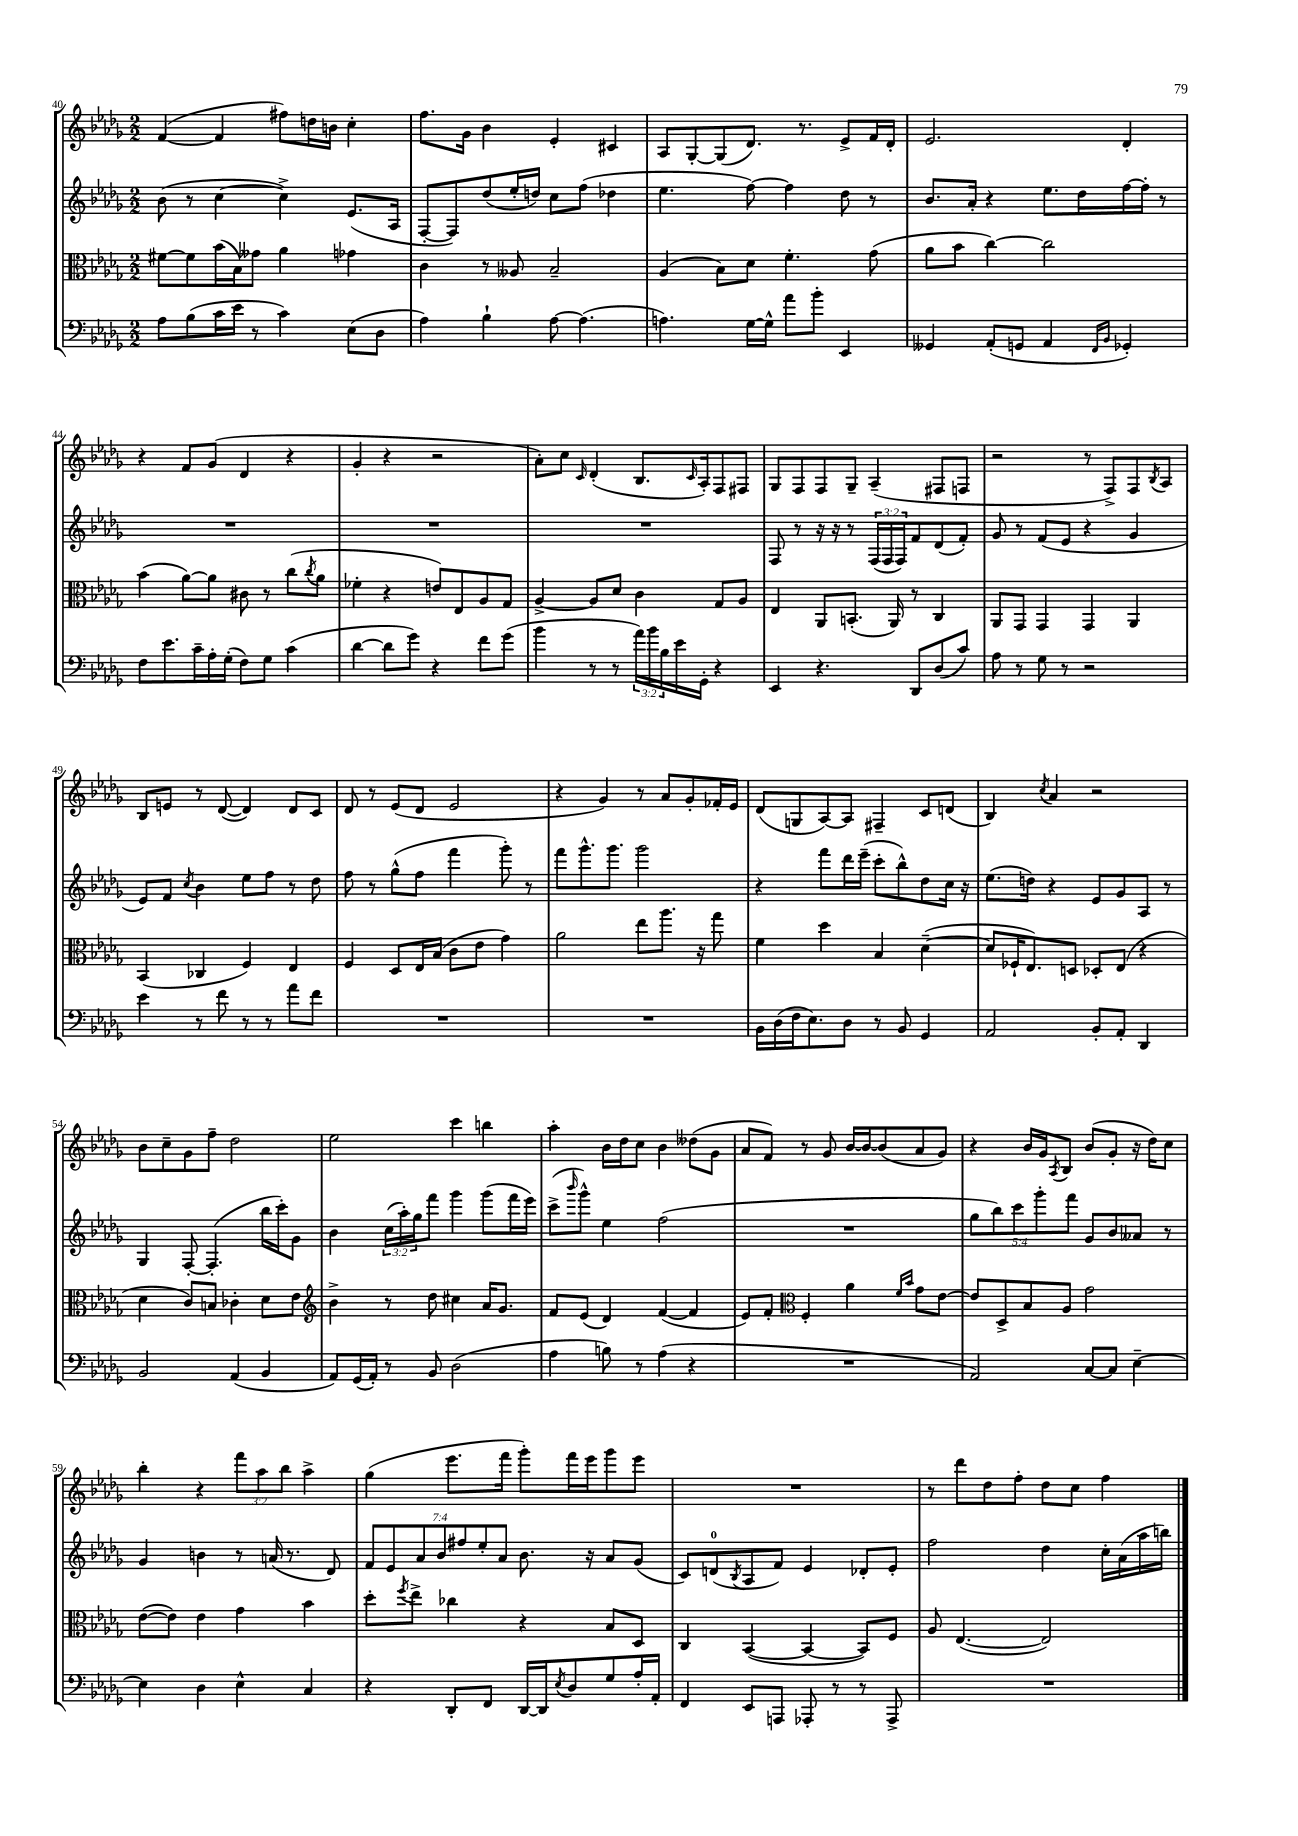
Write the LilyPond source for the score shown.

<<
\new StaffGroup <<
\new Staff = "s0" {
    \clef treble \key des \major \numericTimeSignature \time 2/2 \override Staff.TupletNumber.text = #tuplet-number::calc-fraction-text
    f'4~( f'4 fis''8) d''16 b'16 c''4-. |
    f''8. ges'16 bes'4 ees'4-. cis'4 |
    aes8 ges8~-. ges8( des'8.) r8. ees'8-> f'16 des'16-. |
    ees'2. des'4-. |
    r4 f'8 ges'8( des'4 r4 |
    ges'4-. r4 r2 |
    aes'8-.) c''8 \grace { c'16 } des'4-.( bes8. \grace { c'16 } aes16-.) f8 fis8 |
    ges8 f8 f8 ges8-- aes4--( fis8 f8 |
    r2 r8 f8->) f8 \acciaccatura { bes8 } aes8 |
    bes8 e'8 r8 des'8~( des'4) des'8 c'8 |
    des'8 r8 ees'8( des'8 ees'2 |
    r4 ges'4) r8 aes'8 ges'8-. fes'16-. ees'16 |
    des'8( g8 aes8~) aes8 fis4-- c'8 d'8( |
    bes4) \acciaccatura { c''8 } aes'4 r2 |
    bes'8 c''8-- ges'8 f''8-- des''2 |
    ees''2 c'''4 b''4 |
    aes''4-. bes'16 des''16 c''8 bes'4 deses''8( ges'8 |
    aes'8 f'8) r8 ges'8 bes'16~ bes'16~ bes'8( aes'8 ges'8) |
    r4 bes'16 ges'16 \acciaccatura { aes8 } bes8 bes'8( ges'8-. r16 des''16) c''8 |
    bes''4-. r4 \tuplet 3/2 { f'''8 aes''8 bes''8 } aes''4-> |
    ges''4( ees'''8. f'''16 ges'''8-.) f'''16 ees'''16 ges'''8 ees'''8 |
    R1 |
    r8 des'''8 des''8 f''8-. des''8 c''8 f''4 \bar "|." |
}
\new Staff = "s1" {
    \clef treble \key des \major \numericTimeSignature \time 2/2 \override Staff.TupletNumber.text = #tuplet-number::calc-fraction-text
    bes'8( r8 c''4~ c''4->) ees'8.( aes16 |
    f8~-. f8) des''8( ees''16-. d''16) c''8 f''8( des''4 |
    ees''4. f''8~) f''4 des''8 r8 |
    bes'8. aes'16-. r4 ees''8. des''16 f''16~ f''16-. r8 |
    R1 |
    R1 |
    R1 |
    f8 r8 r16 r16 r8 \tuplet 3/2 { f16( f16 f16) } f'8 des'8( f'8-.) |
    ges'8 r8 f'8( ees'8 r4 ges'4 |
    ees'8) f'8 \acciaccatura { c''8 } bes'4 ees''8 f''8 r8 des''8 |
    f''8 r8 ges''8-^( f''8 f'''4 ges'''8-.) r8 |
    f'''8 ges'''8.-^ ges'''8. ges'''2 |
    r4 f'''8 des'''16 ees'''16--( c'''8-. bes''8-^) des''8 c''16 r16 |
    ees''8.( d''16) r4 ees'8 ges'8 aes8 r8 |
    ges4 f8~-. f4.-.( bes''16 c'''16-.) ges'8 |
    bes'4 \tuplet 3/2 { c''16( aes''16-.) ges''16 } f'''8 ges'''4 ges'''8( f'''16 ees'''16) |
    c'''8->( \grace { bes'''16 } ges'''8-^) ees''4 f''2( |
    R1 |
    \tuplet 5/4 { ges''8 bes''8) c'''8 ges'''8-. f'''8 } ges'8 bes'8 aeses'8 r8 |
    ges'4 b'4 r8 a'16( r8. des'8) |
    \tuplet 7/4 { f'8 ees'8 aes'8 bes'8 fis''8 ees''8-. aes'8 } bes'8. r16 aes'8 ges'8( |
    c'8) d'8-0( \acciaccatura { bes8 } aes8 f'8) ees'4 des'8-. ees'8-. |
    f''2 des''4 c''16-. aes'16( aes''16 b''16) \bar "|." |
}
\new Staff = "s2" {
    \clef alto \key des \major \numericTimeSignature \time 2/2
    fis'8~ fis'8 bes'16( bes16) geses'8 aes'4 ges'4 |
    c'4 r8 aeses8 bes2-- |
    aes4( bes8) des'8 f'4.-. ges'8( |
    aes'8 bes'8 c''4~) c''2 |
    bes'4( aes'8~) aes'8 cis'8 r8 c''8( \acciaccatura { c''8 } aes'8 |
    fes'4-. r4 e'8) ees8 aes8 ges8 |
    aes4~-> aes8 des'8 c'4 ges8 aes8 |
    ees4 aes,8 b,8.-.( aes,16) r8 c4 |
    aes,8 ges,8 ges,4 ges,4 aes,4 |
    bes,4( ces4 f4) ees4 |
    f4 des8 ees16 bes16( c'8 ees'8 ges'4) |
    aes'2 ees''8 aes''8. r16 ges''8 |
    f'4 des''4 bes4 des'4~--( |
    des'8 fes16-! ees8.) d8 des8-. ees8( r4 |
    des'4 c'8) b8 ces'4-. des'8 ees'8 |
    \clef treble bes'4-> r8 des''8 cis''4 aes'16 ges'8. |
    f'8 ees'8( des'4) f'4~( f'4 |
    ees'8) f'8-. \clef alto f4-. aes'4 \grace { f'16 bes'16 } ges'8 ees'8~ |
    ees'8 des8-> bes8 aes8 ges'2 |
    ees'8~( ees'8) ees'4 ges'4 bes'4 |
    des''8-. \acciaccatura { f''8 } ees''8-> ces''4 r4 bes8 des8 |
    c4 bes,4~( bes,4~ bes,8) f8 |
    aes8 ees4.~( ees2) \bar "|." |
}
\new Staff = "s3" {
    \clef bass \key des \major \numericTimeSignature \time 2/2 \override Staff.TupletNumber.text = #tuplet-number::calc-fraction-text
    aes8 bes8( c'16 ees'16 r8 c'4) ees8( des8 |
    aes4) bes4-! aes8~ aes4.( |
    a4.) ges16~ ges16-^ aes'8 bes'8-. ees,4 |
    geses,4 aes,8-.( g,8 aes,4 \grace { f,16 bes,16 } ges,4-.) |
    f8 ees'8. c'16-- aes16-. ges16-.( f8) ges8 c'4( |
    des'4~ des'8 ges'8) r4 f'8 ges'8( |
    bes'4 r8 r8 \tuplet 3/2 { aes'16) bes'16 bes16 } ees'16 ges,16-. r4 |
    ees,4 r4. des,8 des8( c'8) |
    aes8 r8 ges8 r8 r2 |
    ees'4 r8 f'8 r8 r8 aes'8 f'8 |
    R1 |
    R1 |
    bes,16 des16( f16 ees8.) des8 r8 bes,8 ges,4 |
    aes,2 bes,8-. aes,8-. des,4 |
    bes,2 aes,4( bes,4 |
    aes,8) ges,16( aes,16-.) r8 bes,8 des2( |
    aes4 b8) r8 aes4( r4 |
    R1 |
    aes,2) c8~ c8 ees4~-- |
    ees4 des4 ees4-^ c4 |
    r4 des,8-. f,8 des,16~ des,16 \acciaccatura { ees8 } des8 ges8 aes16-. aes,16-. |
    f,4 ees,8 a,,8 aes,,8-. r8 r8 aes,,8-> |
    R1 \bar "|." |
}
>>
>>
\layout { \context { \Score currentBarNumber = #40 } }
